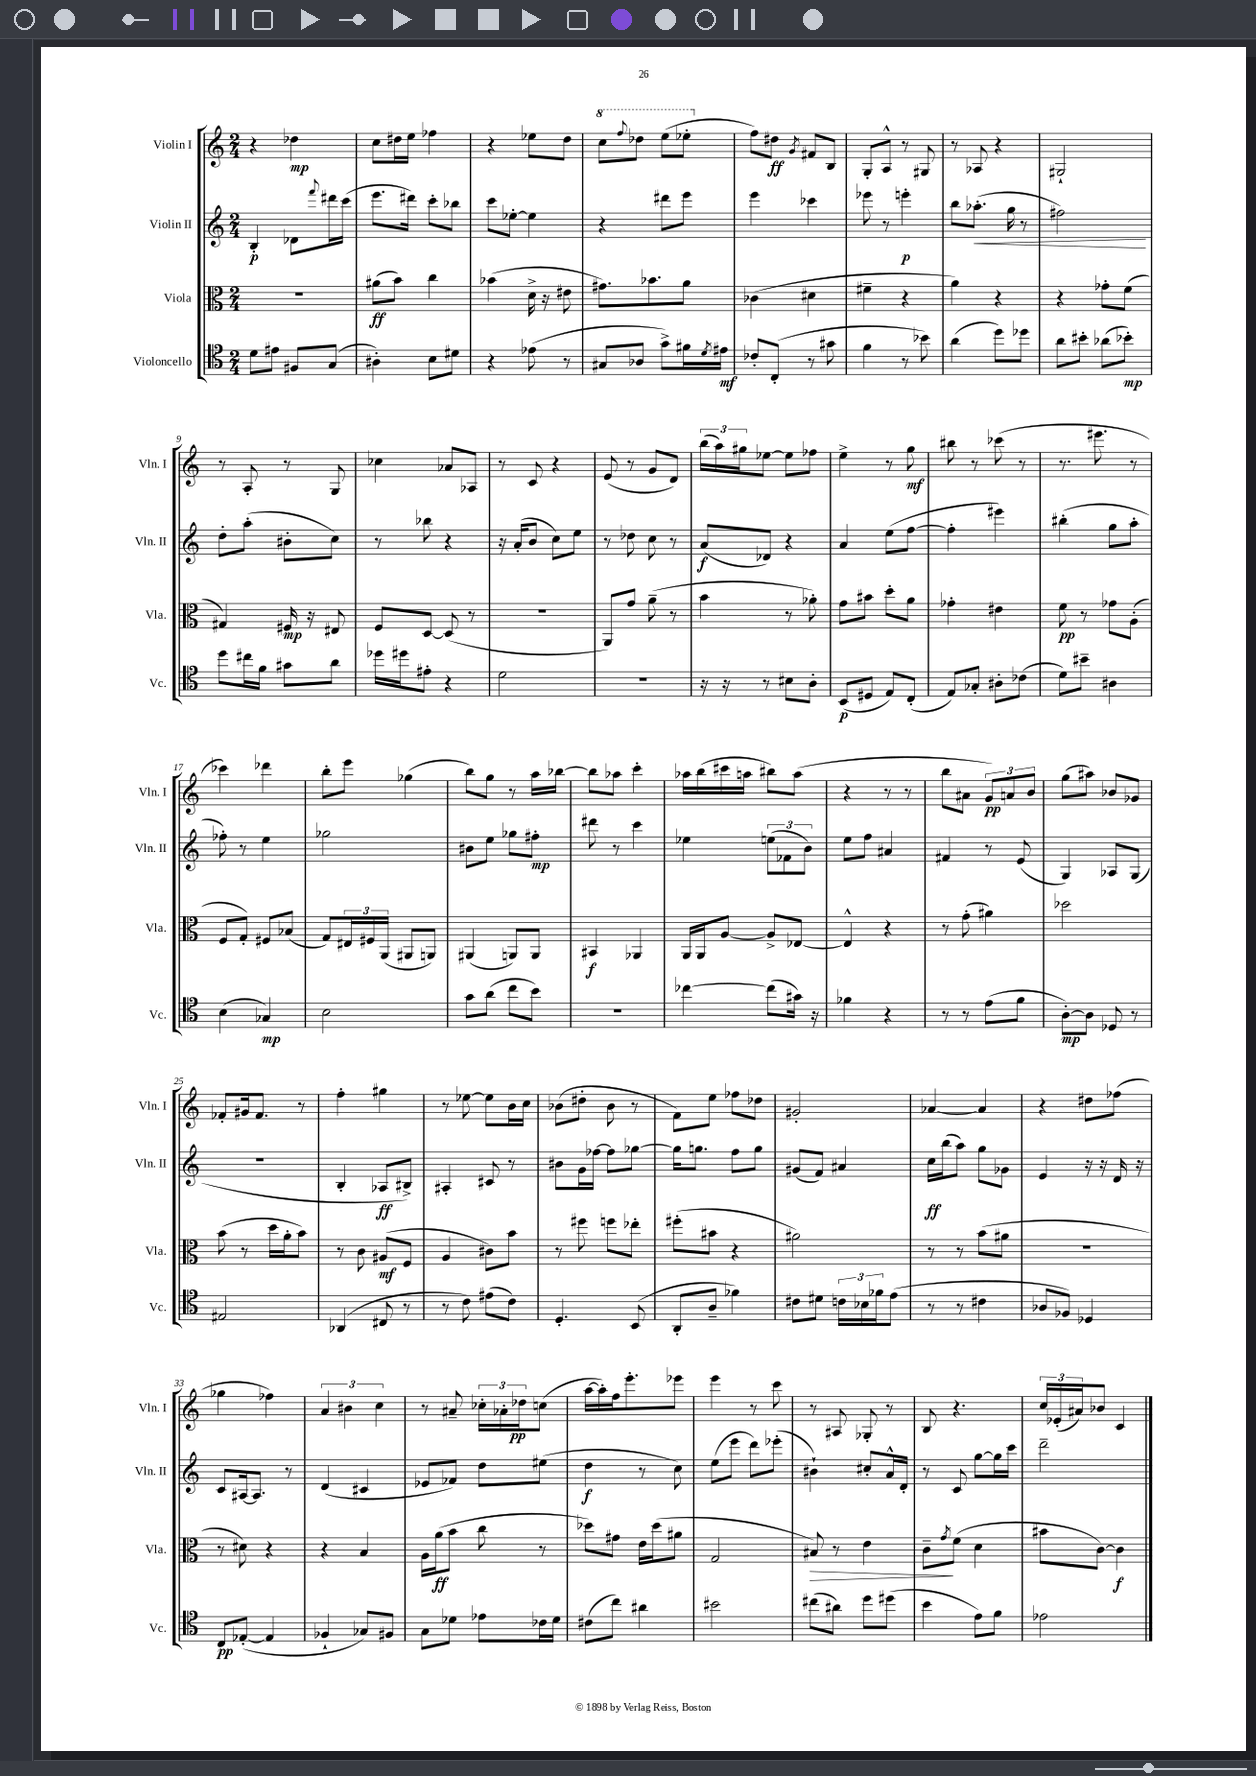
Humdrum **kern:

**kern	**dynam	**kern	**dynam	**kern	**dynam	**kern	**dynam
*part4	*part4	*part3	*part3	*part2	*part2	*part1	*part1
*staff4	*staff4	*staff3	*staff3	*staff2	*staff2	*staff1	*staff1
*I"Violoncello	*	*I"Viola	*	*I"Violin II	*	*I"Violin I	*
*I'Vc.	*	*I'Vla.	*	*I'Vln. II	*	*I'Vln. I	*
*clefC4	*	*clefC3	*	*clefG2	*	*clefG2	*
*k[]	*	*k[]	*	*k[]	*	*k[]	*
*M2/4	*	*M2/4	*	*M2/4	*	*M2/4	*
=1	=1	=1	=1	=1	=1	=1	=1
8d\L	.	2r	.	4B'/	p	4r	.
8e#X\J	.	.	.	.	.	.	.
8F#X/L	.	.	.	8d-X\L	.	4dd-X\	mp
.	.	.	.	8qqfff/	.	.	.
(8G/J	.	.	.	16ddd#X\L	.	.	.
.	.	.	.	(16ccc\JJ	.	.	.
=2	=2	=2	=2	=2	=2	=2	=2
4A#X'\)	.	(8a#X\L	ff	8.eee\L	.	8cc\L	.
.	.	8b\J)	.	.	.	16dd#X\L	.
.	.	.	.	16ddd#X\Jk)	.	16ee\JJ	.
8B\L	.	4cc\	.	8ccc'\L	.	4ff-X\	.
8d#X\J	.	.	.	8bb-X\J	.	.	.
=3	=3	=3	=3	=3	=3	=3	=3
4r	.	(4b-X\	.	8ccc\L	.	4r	.
.	.	.	.	[8ee-X'\J	.	.	.
(8e-X\	.	16d^\	.	4ee-\]	.	8ee-X\L	.
.	.	16r	.	.	.	.	.
8r	.	8e#X\	.	.	.	8dd\J	.
=4	=4	=4	=4	=4	=4	=4	=4
*	*	*	*	*	*	*8va	*
8G#X/L	.	8.g#X\L)	.	4r	.	8ccc\L	.
.	.	.	.	.	.	8qqfff/	.
8A-X/J	.	.	.	.	.	8ddd-X\J	.
.	.	8.b-X\	.	.	.	.	.
8g^\L)	.	.	.	8ddd#X\L	.	(8eee\L	.
16f#X\L	.	8a\J	.	8eee\J	.	8eee-X'\J	.
8qd/	.	.	.	.	.	.	.
16e#X\JJ	mf	.	.	.	.	.	.
=5	=5	=5	=5	=5	=5	=5	=5
*	*	*	*	*	*	*X8va	*
8c-X'/L	.	(4c-X\	.	4eee\	.	8ff\L)	.
(8C'/J	.	.	.	.	.	8dd#X\J	ff
.	.	.	.	.	.	8qg/	.
8r	.	4d#X\	.	4ccc-X\	.	8f#X/L	.
8g#X\	.	.	.	.	.	8B/J	.
=6	=6	=6	=6	=6	=6	=6	=6
4f\	.	4f#X~\	.	8eee-X\	.	8G'/L	.
.	.	.	.	8r	.	8A^^/J	.
8r	.	4r	.	4eeen'\	p	8r	.
8b-X\)	.	.	.	.	.	8G#X/	.
=7	=7	=7	=7	=7	=7	=7	=7
(4a\	.	4a\)	.	8bb\L	.	8r	.
!	!	!	!	!	!LO:HP:b	!	!
.	.	.	.	(8.aa-X'\J	<	8A-X/	.
8dd\L)	.	4r	.	.	.	4r	.
.	.	.	.	16gg\	.	.	.
8dd-X\J	.	.	.	8r	.	.	.
=8	=8	=8	=8	=8	=8	=8	=8
8a\L	.	4r	.	2ff#X\)	.	2G#X`/	.
8b#X'\J	.	.	.	.	.	.	.
(8a-X\L	.	8g-X'\L	.	.	.	.	.
8b-X'\J)	mp	(8f\J	.	.	.	.	.
.	.	.	.	.	[	.	.
!!LO:LB:g=z
=9	=9	=9	=9	=9	=9	=9	=9
8dd\L	.	4G#X/)	.	8dd'\L	.	8r	.
16cc#X\L	.	.	.	(8aa'\J	.	8A'/	.
16f\JJ	.	.	.	.	.	.	.
8g#X\L	.	16F#X/	mp	8b#X'\L	.	8r	.
.	.	16r	.	.	.	.	.
8a\J	.	8E#X/	.	8cc\J)	.	8G/	.
=10	=10	=10	=10	=10	=10	=10	=10
16dd-X\LL	.	8F/L	.	8r	.	4cc-X\	.
16dd#X\J	.	.	.	.	.	.	.
8e#X'\J	.	[8D/J	.	8bb-X\	.	.	.
4r	.	(8D/]	.	4r	.	8a-X/L	.
.	.	8r	.	.	.	8A-X/J	.
=11	=11	=11	=11	=11	=11	=11	=11
2d\	.	2r	.	16r	.	8r	.
.	.	.	.	(16a'/KL	.	.	.
.	.	.	.	8b/J	.	8c/	.
.	.	.	.	8cc\L)	.	4r	.
.	.	.	.	8ee\J	.	.	.
=12	=12	=12	=12	=12	=12	=12	=12
2r	.	8AA/L)	.	8r	.	(8e/	.
.	.	8g/J	.	8dd-X\	.	8r	.
.	.	(8a~\	.	8cc\	.	8g/L	.
.	.	8r	.	8r	.	8d/J)	.
=13	=13	=13	=13	=13	=13	=13	=13
16r	.	4b\	.	(8a/L	f	(24bb\LL	.
.	.	.	.	.	.	24aa\)	.
16r	.	.	.	.	.	.	.
.	.	.	.	.	.	24gg#X\J	.
8r	.	.	.	8d-X/J)	.	[8ee-X\J	.
8B#X\L	.	8r	.	4r	.	8ee-\L]	.
8A'\J	.	8a-X'\)	.	.	.	8ff-X\J	.
=14	=14	=14	=14	=14	=14	=14	=14
(8BB/L	p	8g\L	.	4a/	.	4ee^\	.
8D#X/J	.	8b#X\J	.	.	.	.	.
8E/L)	.	8dd'\L	.	(8ee\L	.	8r	.
(8C'/J	.	8a\J	.	[8ff\J	.	8gg\	mf
=15	=15	=15	=15	=15	=15	=15	=15
8E/L)	.	4g-X'\	.	4ff'\]	.	8bb#X\	.
8G-X'/J	.	.	.	.	.	8r	.
8A#X'\L	.	4e#X\	.	4eee#X\)	.	(8ccc-X\	.
(8c-X\J	.	.	.	.	.	8r	.
=16	=16	=16	=16	=16	=16	=16	=16
8d\L)	.	8f\	pp	(4bb#X'\	.	8.r	.
8b#X~\J	.	8r	.	.	.	.	.
.	.	.	.	.	.	8.eee#X\	.
4A#X\	.	8g-X\L	.	8gg\L	.	.	.
.	.	(8A'\J	.	8aa'\J	.	8r	.
!!LO:LB:g=z
=17	=17	=17	=17	=17	=17	=17	=17
(4B\	.	8F/L	.	8ff-X'\)	.	4ccc-X\)	.
.	.	8G'/J)	.	8r	.	.	.
4G-X/)	mp	8F#X/L	.	4ee\	.	4ddd-X\	.
.	.	(8B-X/J	.	.	.	.	.
=18	=18	=18	=18	=18	=18	=18	=18
2B\	.	8G/L)	.	2gg-X\	.	8bb'\L	.
.	.	24E#X/L	.	.	.	8eee\J	.
.	.	24F#X/	.	.	.	.	.
.	.	(24AA/JJ	.	.	.	.	.
.	.	8AA#X/L	.	.	.	(4gg-X\	.
.	.	8AAn/J)	.	.	.	.	.
=19	=19	=19	=19	=19	=19	=19	=19
8g\L	.	(4AA#X/	.	8b#X\L	.	8bb\L)	.
(8a\J	.	.	.	8ee\J	.	8gg\J	.
8cc\L	.	8AAn/L)	.	8gg-X\L	.	8r	.
8b\J)	.	8AA/J	.	8ff#X'\J	mp	16aa\LL	.
.	.	.	.	.	.	[16bb-X\JJ	.
=20	=20	=20	=20	=20	=20	=20	=20
2r	.	4BB#X/	f	8ddd#X\	.	8bb-\L]	.
.	.	.	.	8r	.	8aa-X\J	.
.	.	4AA-X/	.	4ccc\	.	4ccc'\	.
=21	=21	=21	=21	=21	=21	=21	=21
[4cc-X\	.	16AA/LL	.	4ee-X\	.	16aa-X\LL	.
.	.	16AA/J	.	.	.	(16bb\	.
.	.	[8A/J	.	.	.	16ccc#X\	.
.	.	.	.	.	.	16aan\JJ	.
(8cc-\L]	.	8A^/L]	.	(12een\L	.	8bb#X\L)	.
.	.	.	.	12f-X\	.	.	.
16g#X\Jk)	.	[8E-X/J	.	.	.	(8aa\J	.
.	.	.	.	12b\J)	.	.	.
16r	.	.	.	.	.	.	.
=22	=22	=22	=22	=22	=22	=22	=22
4f-X\	.	4E-^^/]	.	8ee\L	.	4r	.
.	.	.	.	8ff\J	.	.	.
4r	.	4r	.	4a#X/	.	8r	.
.	.	.	.	.	.	8r	.
=23	=23	=23	=23	=23	=23	=23	=23
8r	.	8r	.	4f#X/	.	8bb\L	.
8r	.	(8g'\	.	.	.	8a#X\J	.
(8e\L	.	4a#X\)	.	8r	.	12g/L)	pp
.	.	.	.	.	.	12an/	.
8f\J	.	.	.	(8e/	.	.	.
.	.	.	.	.	.	12b/J	.
=24	=24	=24	=24	=24	=24	=24	=24
[8A'\L)	mp	2dd-X\	.	4G/)	.	(8gg\L	.
8A\J]	.	.	.	.	.	8aa#X\J)	.
8D-X/	.	.	.	8A-X/L	.	8b-X/L	.
8r	.	.	.	(8G/J	.	8g-X/J	.
!!LO:LB:g=z
=25	=25	=25	=25	=25	=25	=25	=25
2E#X/	.	(8b\	.	2r	.	8f-X'/L	.
.	.	8r	.	.	.	16g#X/k	.
.	.	.	.	.	.	8.f-/J	.
.	.	16dd\LL	.	.	.	.	.
.	.	16a'\J	.	.	.	.	.
.	.	8b\J)	.	.	.	8r	.
=26	=26	=26	=26	=26	=26	=26	=26
(4AA-X/	.	8r	.	4B'/	.	4ff'\	.
.	.	8c\	.	.	.	.	.
8C#X/	.	(8A#X/L	mf	8A-X/L	ff	4gg#X\	.
8r	.	8F/J	.	8B#X^/J)	.	.	.
=27	=27	=27	=27	=27	=27	=27	=27
8r	.	4A/	.	4A#X'/	.	8r	.
8c\)	.	.	.	.	.	[8ee-X\	.
(8e#X\L	.	8c#X\L)	.	8c#X/	.	8ee-\L]	.
8c\J)	.	8b\J	.	8r	.	16b\L	.
.	.	.	.	.	.	16cc\JJ	.
=28	=28	=28	=28	=28	=28	=28	=28
4.D'/	.	8r	.	8b#X\L	.	(8b-X\L	.
.	.	8ff#X\	.	16g\L	.	8dd#X'\J	.
.	.	.	.	[16ff-X\JJ	.	.	.
.	.	8ffn\L	.	8ff-\L]	.	8b-\	.
(8BB/	.	8ee-X'\J	.	[8gg-X\J	.	8r	.
=29	=29	=29	=29	=29	=29	=29	=29
8AA'/L	.	(8ff#X'\L	.	16gg-\KL]	.	8f\L)	.
.	.	.	.	8.ggn\J	.	.	.
8A~/J	.	8b#X\J	.	.	.	8ee\J	.
4f-X\)	.	4r	.	8ff\L	.	8ff-X\L	.
.	.	.	.	8gg\J	.	8dd-X\J	.
=30	=30	=30	=30	=30	=30	=30	=30
8c#X\L	.	2a#X\)	.	(8g#X/L	.	2g#X'/	.
8d#X\J	.	.	.	8f/J)	.	.	.
24cn\LL	.	.	.	4a#X/	.	.	.
24B-X\	.	.	.	.	.	.	.
24f-X\J	.	.	.	.	.	.	.
(8e\J	.	.	.	.	.	.	.
=31	=31	=31	=31	=31	=31	=31	=31
8r	.	8r	.	16cc\LL	ff	[4a-X/	.
.	.	.	.	(16bb\J	.	.	.
8r	.	8r	.	8aa\J)	.	.	.
4c#X\	.	(8b\L	.	8gg\L	.	4a-/]	.
.	.	8a#X\J	.	8g-X\J	.	.	.
=32	=32	=32	=32	=32	=32	=32	=32
8A-X/L	.	2r	.	4e/	.	4r	.
8F-X/J)	.	.	.	.	.	.	.
4D-X/	.	.	.	16r	.	8dd#X\L	.
.	.	.	.	16r	.	.	.
.	.	.	.	16d/	.	(8ff-X\J	.
.	.	.	.	16r	.	.	.
!!LO:LB:g=z
=33	=33	=33	=33	=33	=33	=33	=33
8C/L	pp	8r	.	8c/L	.	4gg-X\	.
([8E-X'/J	.	8d#X\)	.	[16A#X/k	.	.	.
.	.	.	.	8.A#/J]	.	.	.
4E-/]	.	4r	.	.	.	4ff-X\)	.
.	.	.	.	8r	.	.	.
=34	=34	=34	=34	=34	=34	=34	=34
4F-X`/	.	4r	.	(4d/	.	6a/	.
.	.	.	.	.	.	6b#X\	.
8G-X/L)	.	4B/	.	4c#X/	.	.	.
.	.	.	.	.	.	6cc\	.
8F#X/J	.	.	.	.	.	.	.
=35	=35	=35	=35	=35	=35	=35	=35
8G\L	.	16A\LL	.	8e-X/L	.	8r	.
.	.	(16a\J	ff	.	.	.	.
8d-X\J	.	8b\J	.	8f-X/J)	.	8a#X~/	.
8e-X\L	.	8cc\	.	8dd\L	.	24cc-X'\LL	.
.	.	.	.	.	.	24a-X'\	.
.	.	.	.	.	.	24dd-X\J	pp
16c-X\L	.	8r	.	(8ee#X\J	.	(8ccn\J	.
16d-\JJ	.	.	.	.	.	.	.
=36	=36	=36	=36	=36	=36	=36	=36
(8c#X\L	.	8dd-X\L)	.	4dd\	f	[16aa\LL	.
.	.	.	.	.	.	16aa'\])	.
8cc\J)	.	8g#X\J	.	.	.	16ff\J	.
.	.	.	.	.	.	8.eee'\	.
4a#X\	.	16e\LL	.	8r	.	.	.
.	.	(16dd-\J	.	.	.	.	.
.	.	8a#X\J	.	8cc\)	.	8eee-X\J	.
=37	=37	=37	=37	=37	=37	=37	=37
2b#X\	.	2G/	.	(8ee\L	.	4eee\	.
.	.	.	.	8eee\J	.	.	.
.	.	.	.	8ddd\L)	.	8r	.
.	.	.	.	(8eee-X'\J	.	8ccc\	.
=38	=38	=38	=38	=38	=38	=38	=38
!	!	!	!LO:HP:b	!	!	!	!
(8cc#X\L	.	8B#X/)	>	4b#X`\)	.	8r	.
8a#X\J)	.	8r	.	.	.	8A#X/	.
8dd\L	.	4e\	.	8cc#X'/L	.	8G-X'/	.
(8dd#X\J	.	.	.	16a^^/L	.	8r	.
.	.	.	.	16d'/JJ	.	.	.
=39	=39	=39	=39	=39	=39	=39	=39
4b\	.	8c~\L	.	8r	.	8B/	.
.	.	8qg/	.	.	.	.	.
.	.	(8f\J	]	8c/	.	4.r	.
8e\L)	.	4d\	.	[8gg\L	.	.	.
8f\J	.	.	.	16gg\L]	.	.	.
.	.	.	.	16ccc\JJ	.	.	.
=40	=40	=40	=40	=40	=40	=40	=40
2e-X\	.	8b#X\L	.	2ddd~\	.	24cc/LL	.
.	.	.	.	.	.	(24e-X'/	.
.	.	.	.	.	.	24a#X/J)	.
.	.	[8c\J)	.	.	.	8b-X/J	.
.	.	4c\]	f	.	.	4c/	.
==	==	==	==	==	==	==	==
*-	*-	*-	*-	*-	*-	*-	*-
